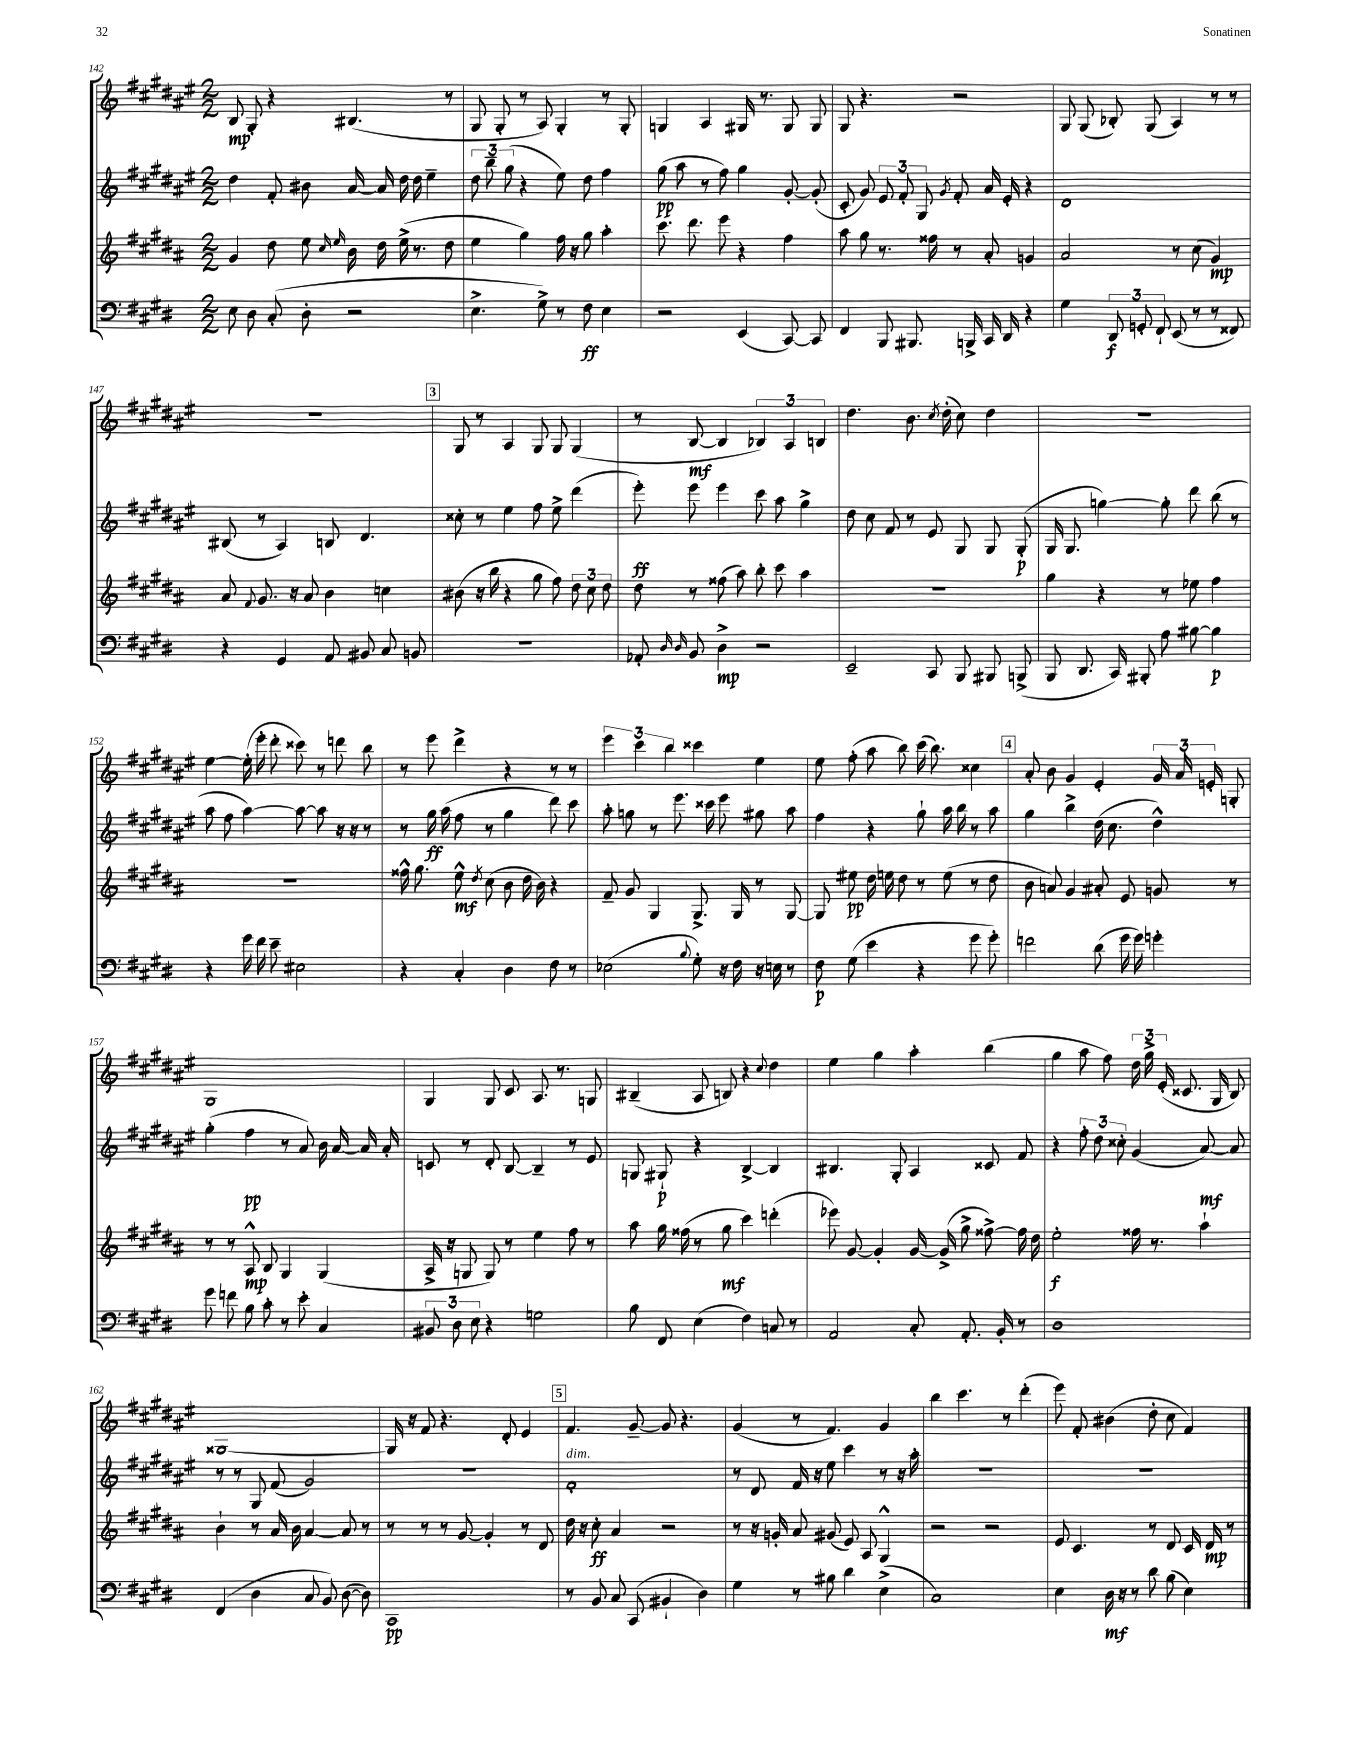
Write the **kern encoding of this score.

**kern	**kern	**kern	**kern
*staff4	*staff3	*staff2	*staff1
*clefF4	*clefG2	*clefG2	*clefG2
*k[f#c#g#d#]	*k[f#c#g#d#a#]	*k[f#c#g#d#a#e#]	*k[f#c#g#d#a#e#]
*M2/2	*M2/2	*M2/2	*M2/2
8E\	4g#/	4dd#\	8B/
8D#\	.	.	8G#'/
(8C#'/	8dd#\	8f#'/	4r
8D#'\	8ee\	8b#\	.
.	16qqcc#/	.	.
.	16qqee/	.	.
2r	16b\	[16a#/	(4.B#/
.	16dd#\	16a#/]	.
.	(16ee^\	16dd#\	.
.	8.r	16dd#\	.
.	.	4ee#~\	.
.	8dd#\	.	8r
=	=	=	=
4.E^\	4ee\	12dd#\	8G#/
.	.	12bb~\	.
.	.	.	8G#'/
.	.	(12gg#\	.
.	4gg#\)	4r	8r
8G#^\)	.	.	8A#/)
8r	16ff#\	8ee#\)	4G#'/
.	16r	.	.
8F#\	8gg#\	8dd#\	.
4E\	4aa#'\	4ff#\	8r
.	.	.	8G#'/
=	=	=	=
2r	8.ccc#\	(8gg#\	4G/
.	.	8aa#\	.
.	8.ddd#\	.	.
.	.	8r	4A#/
.	8eee\	8ff#\)	.
(4EE/	4r	4gg#\	16G#/
.	.	.	8.r
[8CC#/)	4ff#\	[8g#'/	8G#/
8CC#/]	.	(8g#'/]	8G#/
=	=	=	=
4FF#/	8aa#\	8c#'/	8G#/
.	8gg#\	8g#/)	4.r
8BBB/	8.r	12e#/	.
.	.	12f#'/	.
8.BBB#/	.	.	.
.	.	12G#/	.
.	16ff##\	.	.
.	.	8qg#/	.
.	8r	8f#'/	2r
16BBB^/	.	.	.
16CC#/	8a#'/	16a#/	.
16DD#/	.	16e#'/	.
4r	4g/	4r	.
=	=	=	=
4G#\	2a#/	1d#	8G#/
.	.	.	(8G#/
12DD#/	.	.	8B-'/)
12GG'/	.	.	.
.	.	.	(8G#/
12FF#`/	.	.	.
(8EE/	8r	.	4A#/)
8r	(8cc#\	.	.
8r	4g#/)	.	8r
8FF##/)	.	.	8r
=	=	=	=
4r	8a#/	(8B#/	1r
.	8qqf#/	.	.
.	8.g#/	8r	.
4GG#/	.	4A#/)	.
.	16r	.	.
.	8a#/	.	.
8AA/	4b\	8B/	.
8BB#/	.	4.d#/	.
8C#/	4cc\	.	.
8BB/	.	.	.
=	=	=	=
1r	(8b#\	8cc##'\	8G#/
.	16r	8r	8r
.	16bb\	.	.
.	4r	4ee#\	4A#/
.	8gg#\	8ff#\	8G#/
.	8ff#\)	8ee#^\	8G#/
.	12dd#\	(4ddd#\	(4G#/
.	12cc#\	.	.
.	12dd#\	.	.
=	=	=	=
8AA-'/	8dd#\	8eee#'\)	8r
16qqD#/	.	.	.
16qqD#/	.	.	.
8BB/	8r	8eee#\	[8B/
4D#^\	(8ff##\	4eee#\	4B/]
.	8aa#\)	.	.
2r	8bb'\	8ccc#\	6B-/)
.	8ccc#\	8aa#\	.
.	.	.	6A#/
.	4aa#\	4gg#^\	.
.	.	.	6B/
=	=	=	=
2EE~/	1r	8dd#\	4.dd#\
.	.	8cc#\	.
.	.	8f#/	.
.	.	8r	8.b\
8CC#/	.	8e#/	.
.	.	.	8qcc#/
.	.	.	(16dd#'\
8BBB/	.	8G#/	8cc#\)
8BBB#/	.	8G#/	4dd#\
(8BBB^/	.	(8G#'/	.
=	=	=	=
8BBB/	4gg#\	16G#/	1r
.	.	8.G#/	.
8.DD#/	.	.	.
.	4r	[4gg\)	.
16CC#/)	.	.	.
8BBB#'/	.	.	.
8A\	8r	8gg'\]	.
[8B#\	8ee-\	8ddd#\	.
4B#\]	4ff#\	(8bb\	.
.	.	8r	.
=	=	=	=
4r	1r	8aa#\	[4ee#\
.	.	8ff#\	.
16g#\	.	[4aa#\)	(16ee#'\]
16f#\	.	.	16eee#'\
8e~\	.	.	8ddd#'\
2E#\	.	8aa#\_	8ccc##\)
.	.	8aa#\]	8r
.	.	16r	8ddd\
.	.	16r	.
.	.	8r	8bb\
=	=	=	=
4r	16ff##^^\	8r	8r
.	8.gg#\	.	.
.	.	16gg#\	8eee#\
.	.	(16aa#\	.
4C#'/	8ee^^\	8ff#\	4ddd#^\
.	8qdd#/	.	.
.	(8cc#\	8r	.
4D#\	8b\	4gg#\	4r
.	16dd#\	.	.
.	16b\)	.	.
8F#\	4r	8ddd#\)	8r
8r	.	8ccc#\	8r
=	=	=	=
(2E-\	8f#~/	8aa#'\	6eee#\
.	8g#/	8gg\	.
.	.	.	6ccc#\
.	4G#/	8r	.
.	.	.	6bb\
.	.	8.eee#\	.
8qqB/	.	.	.
8G#'\)	8.G#^/	.	4ccc##\
.	.	16ccc##\	.
16r	.	8eee#\	.
16F#\	16G#/	.	.
16r	8r	8gg#\	4ee#\
16E\	.	.	.
8r	[8G#/	8aa#\	.
=	=	=	=
8F#\	8G#/]	4ff#\	8ee#\
(8G#\	8ee#\	.	(8ff#'\
4e\	16dd#\	4r	8aa#\
.	16ee\	.	.
.	8dd#\	.	8bb\)
4r	8r	8gg#`\	(16ccc#\
.	.	.	8.bb\)
.	(8ee\	16aa#\	.
.	.	16bb\	.
8g#\	8r	8r	4cc##\
8g#'\)	8dd#\	8aa#\	.
=	=	=	=
2f\	8b\	4gg#\	8a#'/
.	8a/)	.	8b\
.	4g#/	4bb^\	4g#/
(8d#\	8a#'/	(16dd#\	4e#'/
.	.	8.cc#\	.
16g#\	8e/	.	.
16g#\)	.	.	.
4g'\	8g/	4dd#^^\)	24g#/
.	.	.	24a#/
.	.	.	24e'/
.	8r	.	8G'/
=	=	=	=
8g#\	8r	(4gg#'\	1G#
8f\	8r	.	.
8B\	8A#^^/	4ff#\	.
8c#'\	8B/	.	.
8r	4G#/	8r	.
8e'\	.	8a#/)	.
4C#/	(4G#/	16b\	.
.	.	[16a#/	.
.	.	16a#/]	.
.	.	16a#'/	.
=	=	=	=
12BB#/	16A#^/	8c/	4G#/
.	16r	.	.
12D#\	.	.	.
.	8G/	8r	.
12E\	.	.	.
4r	8G/)	8d#'/	8G#/
.	8r	[8B/	8c#/
2G\	4ee\	4B~/]	8.A#/
.	.	.	8.r
.	8ff#\	8r	.
.	8r	8e#/	8G/
=	=	=	=
8B\	8aa#\	8G/	(4B#~/
8FF#/	16gg#\	8G#`/	.
.	(16ff##\	.	.
(4E\	8r	4r	8A#/
.	8gg#\	.	8B/)
4F#\)	4ccc#\)	[4B^/	4r
.	.	.	8qqcc#/
8C/	(4ddd'\	4B/]	4dd#\
8r	.	.	.
=	=	=	=
2AA/	8eee-\)	4.B#/	4ee#\
.	[8g#/	.	.
.	4g#'/]	.	4gg#\
.	.	8G#'/	.
8C#'/	[16g#/	4A#/	4aa#'\
.	(16g#^/]	.	.
8.AA'/	8gg#^\	.	.
.	[8ff##^\)	8c##/	(4bb\
16BB'/	.	.	.
8r	16ff##\]	8f#/	.
.	16dd#\	.	.
=	=	=	=
1D#	2ee'\	4r	4gg#\
.	.	12ff#'\	8aa#\
.	.	12dd#\	.
.	.	.	8ff#\)
.	.	12cc##'\	.
.	16ff##\	(4g#/	24dd#\
.	.	.	24gg#^\
.	8.r	.	.
.	.	.	(24e#'/
.	.	.	8.c##/
.	4aa#`\	[8a#/)	.
.	.	.	16G#/
.	.	8a#/]	8B/)
=	=	=	=
(4FF#/	4b`\	8r	[1G##
.	.	8r	.
4D#\	8r	8G#/	.
.	16a#/	(8f#/	.
.	16b\	.	.
8C#/	[4a#/	2g#/)	.
8BB/)	.	.	.
([8D#\	8a#/]	.	.
8D#\])	8r	.	.
=	=	=	=
1CC#	8r	1r	16G##/]
.	.	.	16r
.	8r	.	8f#/
.	8r	.	4.r
.	[8g#/	.	.
.	4g#'/]	.	.
.	.	.	8d#'/
.	8r	.	4e#/
.	8d#/	.	.
=	=	=	=
8r	16dd#\	1f#'	4.f#/
.	16r	.	.
8BB/	8cc#'\	.	.
8C#/	4a#/	.	.
(8CC#/	.	.	[8g#~/
4BB#`/	2r	.	8g#/]
.	.	.	4.r
4D#\)	.	.	.
=	=	=	=
4G#\	8r	8r	(4g#/
.	16r	8d#/	.
.	16g'/	.	.
8r	8a#/	16f#/	8r
.	.	16r	.
8B#\	(8g#/	8ee#\	4.f#/)
4d#\	8e/)	4ccc#\	.
.	8A#/	.	.
(4E^\	4G#^^/	8r	4g#/
.	.	16r	.
.	.	16aa#'\	.
=	=	=	=
1C#)	2r	1r	4bb\
.	.	.	4.ccc#\
.	2r	.	.
.	.	.	8r
.	.	.	(4ddd#'\
=	=	=	=
4E\	8e/	1r	8eee#\)
.	4.c#/	.	8f#'/
16D#\	.	.	(4b#\
16r	.	.	.
8r	.	.	.
8d#\	8r	.	8dd#'\
(8B\	8d#/	.	8cc#\
4E\)	16c#/	.	4f#/)
.	16d#/	.	.
.	8r	.	.
==	==	==	==
*-	*-	*-	*-
